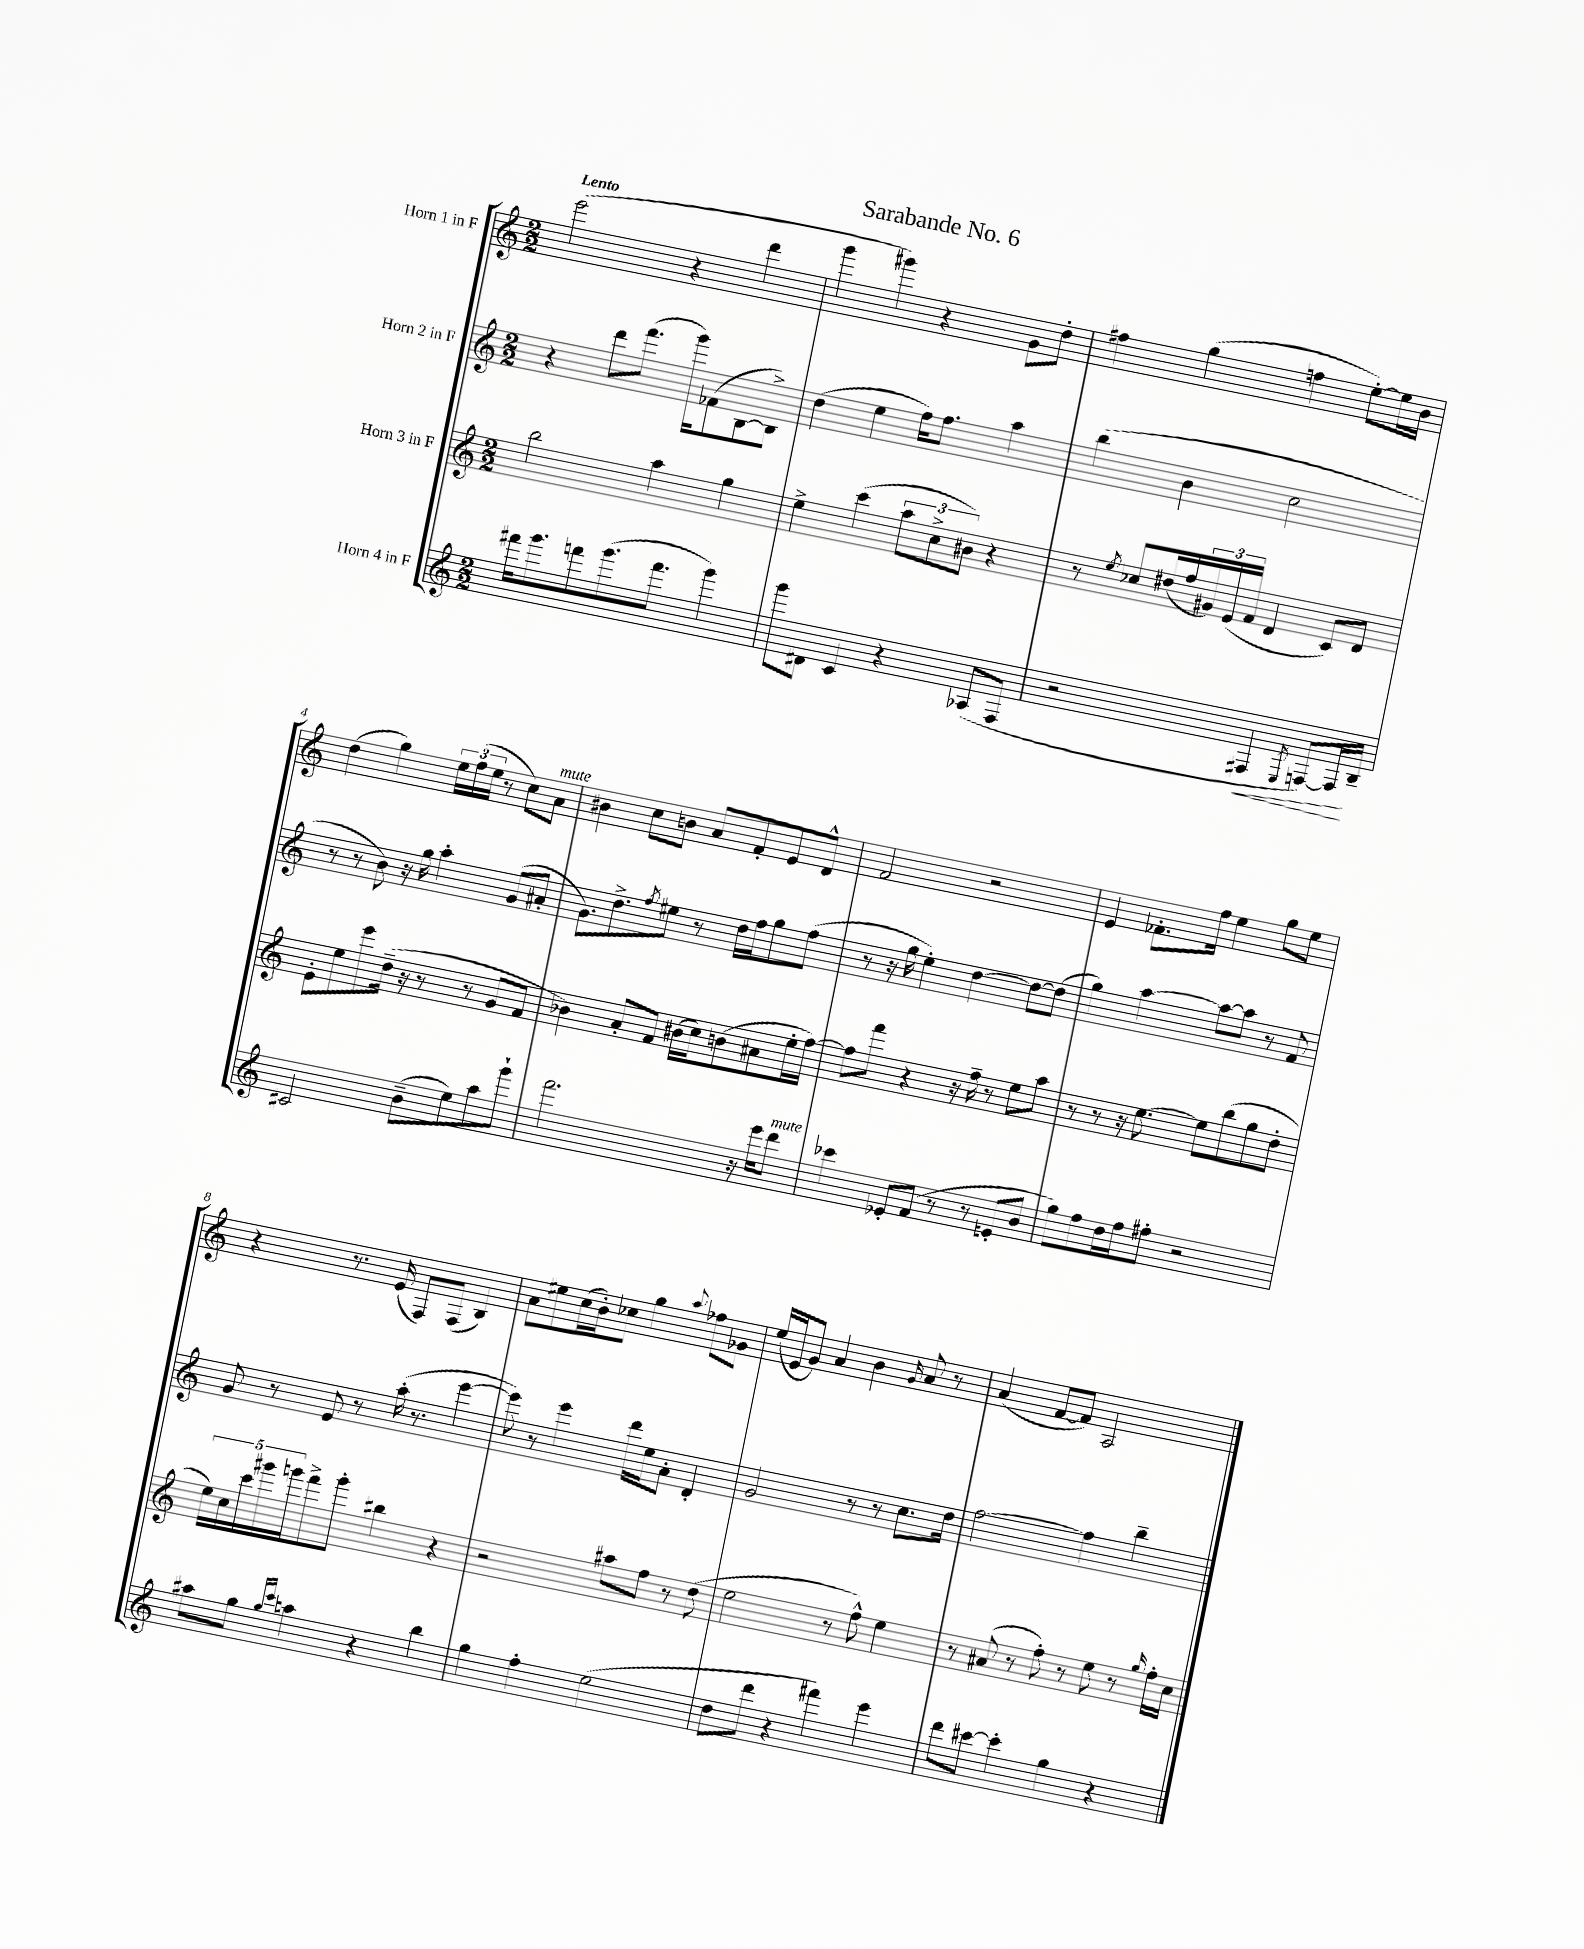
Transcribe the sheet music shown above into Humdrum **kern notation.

**kern	**dynam	**kern	**kern	**kern
*part4	*part4	*part3	*part2	*part1
*staff4	*staff4	*staff3	*staff2	*staff1
*I"Horn 4 in F	*	*I"Horn 3 in F	*I"Horn 2 in F	*I"Horn 1 in F
*clefG2	*	*clefG2	*clefG2	*clefG2
*k[]	*	*k[]	*k[]	*k[]
*M2/2	*	*M2/2	*M2/2	*M2/2
=1	=1	=1	=1	=1
!	!	!	!	!LO:TX:a:B:t=Lento
16fff#X\KL	.	2bb\	4r	(2eee\
8.ggg\	.	.	.	.
8fffn\	.	.	8ddd\L	.
(8.ggg\	.	.	(8.fff\J	.
.	.	4aa\	.	4r
8.fff\J	.	.	16ggg\KL)	.
.	.	.	(8f-X\	.
4ggg\)	.	4gg\	[8B\	4ddd\
.	.	.	8B^\J])	.
=2	=2	=2	=2	=2
8ggg\L	.	4ee^\	(4dd\	4ggg\
8d#X\J	.	.	.	.
4c/	.	(4ccc\	4ee\	4ggg#X\)
4r	.	12aa\L	16ff\KL)	4r
.	.	.	8.ff\J	.
.	.	12cc^\	.	.
.	.	12b#X\J)	.	.
(8A-X/L	.	4r	4aa\	8g\L
8F/J	.	.	.	8dd'\J
=3	=3	=3	=3	=3
2r	.	8r	(4bb\	4ff#X\
.	.	8qee/	.	.
.	.	8cc-X/L	.	.
.	.	(16dd#X/L	4b\	(4gg\
.	.	16ff/	.	.
.	.	24g#X/)	.	.
.	.	(24e/	.	.
.	.	24f/JJ	.	.
!	!LO:HP:b	!	!	!
4F#X/	<	4d/	2cc\	4ffn\
8qE/	.	.	.	.
[8Fn/L)	.	8c/L)	.	[8ee'\L)
16F/L]	.	8d/J	.	16ee\L]
16B~/JJ	[	.	.	16b\JJ
!!LO:LB:g=z
=4	=4	=4	=4	=4
2c#X/	.	8e'\L	8r	(4dd\
.	.	8ee\	8r	.
.	.	8eee\	8b\)	4gg\)
.	.	(16dd~\Jk	16r	.
.	.	16r	16gg\	.
(8b~\L	.	8r	4aa'\	24ee\LL
.	.	.	.	(24ff\
.	.	.	.	24ee\JJ
8ee\)	.	8r	.	8r
8aa\	.	8g/L	(8g/L	8cc\L)
!	!	!	!	!LO:TX:a:i:t=mute
8ggg`\J	.	8f/J	8a#X'/J	8a\J
=5	=5	=5	=5	=5
2.fff\	.	4b-X\)	8.g\L)	4b#X\
.	.	.	8.dd^\	.
.	.	8a'/L	.	8cc\L
.	.	.	8qff/	.
.	.	8f/J	8ee#X\J	8bn\J
.	.	(16b#X\LL	8r	8a/L
.	.	16cc\J)	.	.
.	.	(8bn\	16dd\LL	8f'/
.	.	.	16ff\J	.
16r	.	8a#X\	8gg\	8e/
16eee\KL	.	.	.	.
!LO:TX:a:i:t=mute	!	!	!	!
8ddd\J	.	16ee'\L	(8ff\J	8d^^/J
.	.	[16ff\JJ)	.	.
=6	=6	=6	=6	=6
4ccc-X\	.	8ff\L]	8r	2f/
.	.	8fff\J	16r	.
.	.	.	16gg\	.
8e-X'/L	.	4r	4ee'\)	.
(8f/J	.	.	.	.
8r	.	16r	[4dd\	2r
.	.	16ff~\	.	.
8r	.	8r	.	.
8en'/L	.	8ee\L	8dd\L_	.
8b/J	.	8aa\J	(8dd\J]	.
=7	=7	=7	=7	=7
8gg\L)	.	8r	4gg\)	4e/
8ff\	.	8r	.	.
16dd\L	.	16r	[4aa\	8.f-X'\L
16ff\J	.	[8.ee\	.	.
8ff#X'\J	.	.	.	.
.	.	.	.	16ff\Jk
2r	.	8ee\L]	8aa\L_	4ee\
.	.	(8bb\	8aa\J]	.
.	.	8gg\	8r	8gg\L
.	.	8dd'\J	8f/	8ee\J
!!LO:LB:g=z
=8	=8	=8	=8	=8
8aa#X\L	.	20ee\LL)	8g/	4r
.	.	20cc\	.	.
.	.	20ccc\	.	.
8gg\J	.	.	8r	.
.	.	20ggg#X\	.	.
.	.	20gggn\J	.	.
16qqgg/LL	.	.	.	.
16qqccc/JJ	.	.	.	.
4aan\	.	8fff^\	8e/	8.r
.	.	8ggg'\J	8r	.
.	.	.	.	(16e/
4r	.	4bb#X\	(16aa'\	8F/L)
.	.	.	8.r	.
.	.	.	.	(8F/J
4bb\	.	4r	[4eee\	4B/)
=9	=9	=9	=9	=9
4gg\	.	2r	8eee\])	8a\L
.	.	.	8r	8ee#X\
4ff'\	.	.	4eee\	(16cc\L
.	.	.	.	16b'\J)
.	.	.	.	8cc-X\J
(2ee\	.	8aa#X\L	16ddd\LL	4gg\
.	.	.	16ee\J	.
.	.	8ff\J	8a'\J	.
.	.	.	.	8qqaa/
.	.	8r	4d'/	8ff-X\L
.	.	(8dd\	.	8g-X\J
=10	=10	=10	=10	=10
8dd\L	.	2ee\	2g/	(16ee/LL
.	.	.	.	16e/J
8ddd\J	.	.	.	8g/J)
4r	.	.	.	4a/
4fff#X\)	.	8r	8r	4b\
.	.	8ff^^\)	8r	.
.	.	.	.	16qqg/
4eee\	.	4ee\	8.cc\L	8a/
.	.	.	.	8r
.	.	.	16dd\Jk	.
=11	=11	=11	=11	=11
8ddd\L	.	8r	[2ff\	(4a/
[8ccc#X\J	.	(8a#X/	.	.
4ccc#'\]	.	8r	.	[8f/L
.	.	8ff'\)	.	8f/J])
4gg\	.	8r	4ff\]	2A/
.	.	8ee\	.	.
4r	.	8r	4bb~\	.
.	.	16qqgg/	.	.
.	.	16ff'\LL	.	.
.	.	16cc\JJ	.	.
==	==	==	==	==
*-	*-	*-	*-	*-
